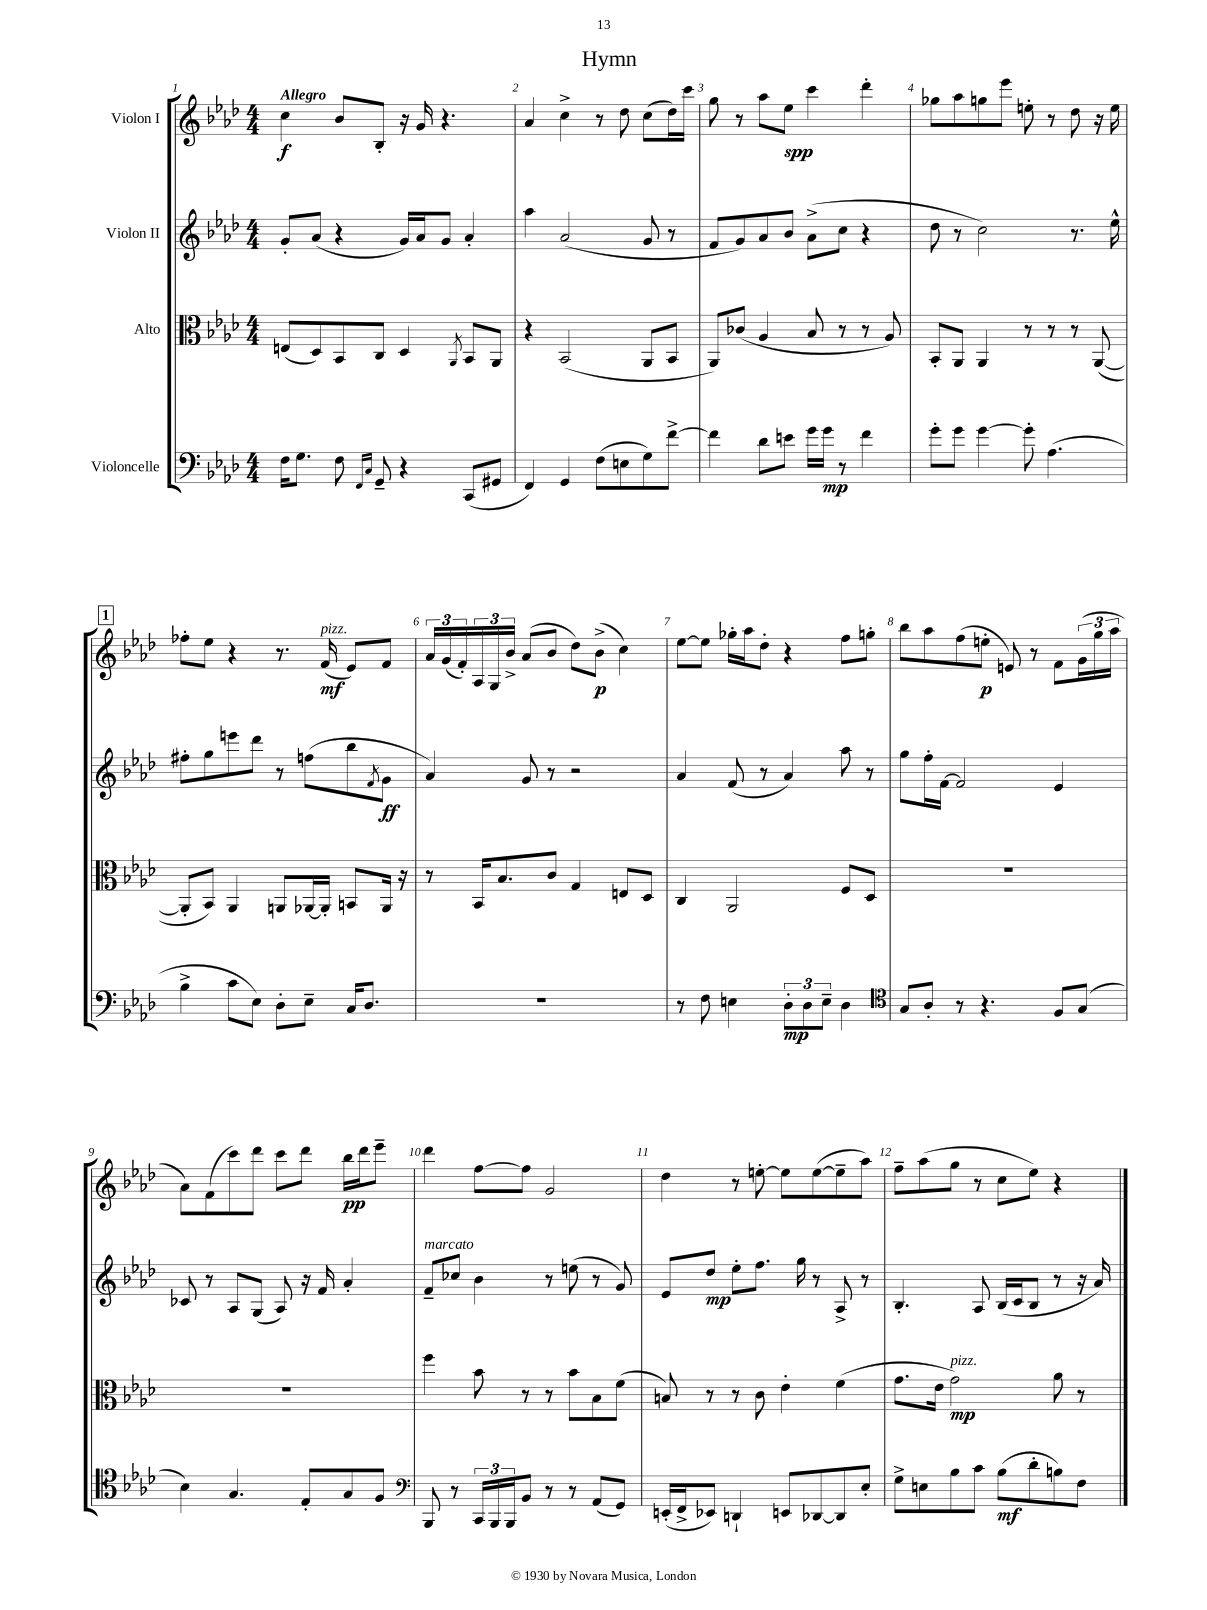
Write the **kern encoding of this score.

**kern	**kern	**kern	**kern
*staff4	*staff3	*staff2	*staff1
*clefF4	*clefC3	*clefG2	*clefG2
*k[b-e-a-d-]	*k[b-e-a-d-]	*k[b-e-a-d-]	*k[b-e-a-d-]
*M4/4	*M4/4	*M4/4	*M4/4
16F	(8E	8g'	4cc
8.G	.	.	.
.	8D-)	(8a-	.
8F	8BB-	4r	8b-
16qqFF	.	.	.
16qqC	.	.	.
8GG~	8C	.	8B-'
4r	4D-	16g)	16r
.	.	16a-	16g
.	.	8g	4.r
.	8qAA-	.	.
(8CC	8BB-	4a-'	.
8GG#	8AA-	.	.
=	=	=	=
4FF)	4r	4aa-	4a-
4GG	(2BB-	(2a-	4cc^
(8F	.	.	8r
8E	.	.	8dd-
8G)	8AA-	8g	(8cc
[8f^	8BB-	8r	16dd-)
.	.	.	16ccc
=	=	=	=
4f]	8AA-)	8f	8gg
.	(8c-	8g)	8r
8d-	4A-	8a-	8aa-
8e	.	8b-	8ee-
16g	8B-	(8a-^	4ccc
16g	.	.	.
8r	8r	8cc	.
4f	8r	4r	4ddd-'
.	8A-)	.	.
=	=	=	=
8g'	8BB-'	8dd-	8gg-
8g	8AA-	8r	8aa-
[4g	4AA-	2cc)	8gg
.	.	.	8eee-
8g']	8r	.	8ee'
(4.A-	8r	.	8r
.	8r	8.r	8dd-
.	([8AA-	.	16r
.	.	16ee-^^	16ee
=	=	=	=
4B-^	8AA-']	8ff#'	8ff-'
.	8BB-)	8gg	8ee-
8c	4AA-	8eee	4r
8E-)	.	8ddd-	.
8D-'	8AA	8r	8.r
8E-~	[16AA-	(8ff	.
.	16AA-']	.	(16f
16C	8BB	8bb-	8e-)
8.D-	.	.	.
.	.	8qf	.
.	16AA-	8g	8f
.	16r	.	.
=	=	=	=
1r	8r	4a-)	24a-
.	.	.	(24g
.	.	.	24f')
.	16BB-	.	24A-
.	.	.	24G
.	8.B-	.	.
.	.	.	24b-^
.	.	8g	(8a-
.	8c	8r	8b-
.	4G	2r	8dd-)
.	.	.	(8b-^
.	8E	.	4cc)
.	8D-	.	.
=	=	=	=
8r	4C	4a-	[8ee-
8F	.	.	8ee-]
4E	2AA-	(8f	16gg-'
.	.	.	16aa-
.	.	8r	8dd-'
12D-'	.	4a-)	4r
12D-	.	.	.
12E~	.	.	.
4D-	8F	8aa-	8ff
.	8D-	8r	8gg'
=	=	=	=
*clefC4	*	*	*
8G	1r	8gg	8bb-
8A-'	.	16ff'	8aa-
.	.	[16f	.
8r	.	2f]	(8ff
4.r	.	.	8ee'
.	.	.	8e)
.	.	.	8r
8F	.	4e-	8f
(8G	.	.	(24g
.	.	.	24gg
.	.	.	24aa-
=	=	=	=
4B-)	1r	8c-	8a-)
.	.	8r	(8f
4.G	.	8A-	8ccc)
.	.	(8G	8ddd-
.	.	8A-)	8ccc
8E-'	.	16r	8ddd-
.	.	16f	.
8G	.	4a-'	16bb-
.	.	.	16ddd-
8F	.	.	8eee-~
=	=	=	=
*clefF4	*	*	*
8BBB-	4ff	8f~	4ddd-
8r	.	8cc-	.
24CC	8b-	4b-	[8ff
24BBB-	.	.	.
24BBB-	.	.	.
8BB-	8r	.	8ff]
8r	8r	8r	2g
8r	8b-	(8ee	.
(8AA-	8B-	8r	.
8GG)	(8f	8g)	.
=	=	=	=
(16EE'	8B)	8e-	4dd-
16FF^	.	.	.
8EE-)	8r	8dd-	.
4DD`	8r	8ee-'	8r
.	8c	8.ff	[8ee'
8EE	4e-'	.	8ee]
.	.	16gg	.
[8DD-	.	8r	([8ee
8DD-]	(4f	8A-^	8ee~]
8E-'	.	8r	8aa-)
=	=	=	=
8G^	8.g	4.B-'	8ff~
8E	.	.	(8aa-
.	16e-	.	.
8B-	2g)	.	8gg
8c	.	8A-	8r
(8B-	.	(16B-	8cc
.	.	16c	.
8d-'	.	8B-	8ee-)
8B)	8a-	8r	4r
8F	8r	16r	.
.	.	16a-)	.
==	==	==	==
*-	*-	*-	*-
